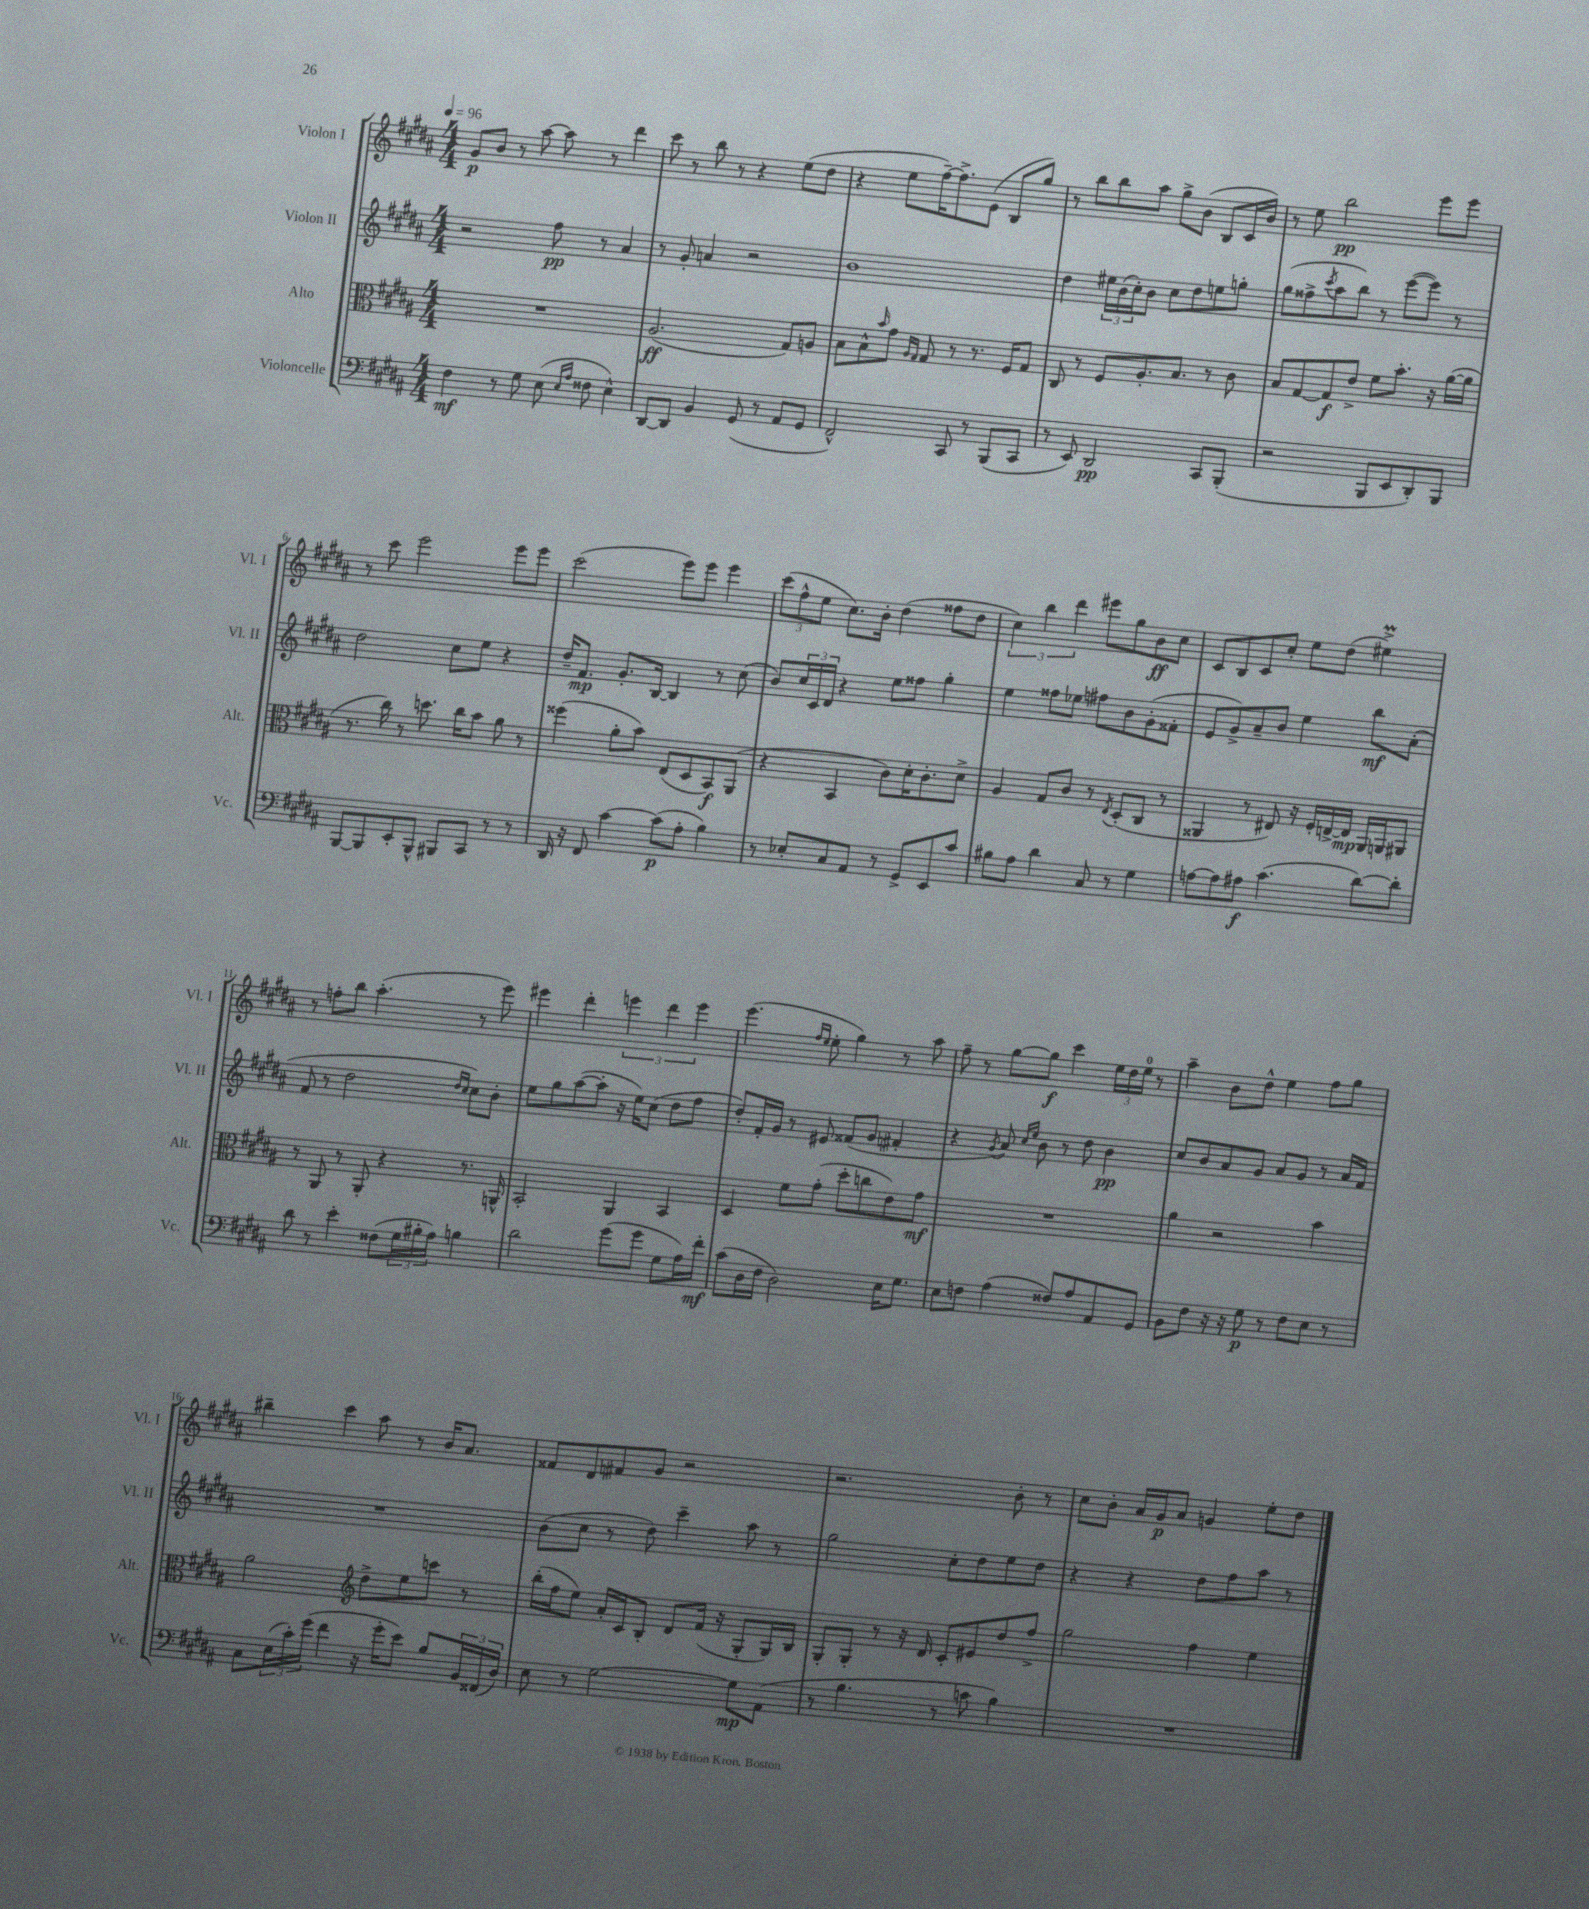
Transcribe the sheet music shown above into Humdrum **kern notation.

**kern	**dynam	**kern	**dynam	**kern	**dynam	**kern	**dynam
*part4	*part4	*part3	*part3	*part2	*part2	*part1	*part1
*staff4	*staff4	*staff3	*staff3	*staff2	*staff2	*staff1	*staff1
*I"Violoncelle	*	*I"Alto	*	*I"Violon II	*	*I"Violon I	*
*I'Vc.	*	*I'Alt.	*	*I'Vl. II	*	*I'Vl. I	*
*clefF4	*	*clefC3	*	*clefG2	*	*clefG2	*
*k[f#c#g#d#a#]	*	*k[f#c#g#d#a#]	*	*k[f#c#g#d#a#]	*	*k[f#c#g#d#a#]	*
*M4/4	*	*M4/4	*	*M4/4	*	*M4/4	*
*MM96	*	*MM96	*	*MM96	*	*MM96	*
=1	=1	=1	=1	=1	=1	=1	=1
4F#\	mf	1r	.	2r	.	8g#/L	p
.	.	.	.	.	.	8b/J	.
8r	.	.	.	.	.	8r	.
8G#\	.	.	.	.	.	[8aa#\	.
(8E\	.	.	.	8ff#\	pp	8aa#\]	.
16qqE/LL	.	.	.	.	.	.	.
16qqA#/JJ	.	.	.	.	.	.	.
8F##X\	.	.	.	8r	.	8r	.
4E^^\)	.	.	.	4a#/	.	4ddd#\	.
=2	=2	=2	=2	=2	=2	=2	=2
[8DD#/L	.	(2.A#/	ff	8r	.	8ccc#\	.
8DD#/J]	.	.	.	8g#'/	.	8r	.
4BB/	.	.	.	4an/	.	8bb\	.
.	.	.	.	.	.	8r	.
(8GG#/	.	.	.	2r	.	4r	.
8r	.	.	.	.	.	.	.
8AA#/L	.	8G#/L)	.	.	.	(8ee\L	.
8GG#/J	.	8An/J	.	.	.	8dd#\J	.
=3	=3	=3	=3	=3	=3	=3	=3
2FF#^^/)	.	8B\L	.	1b	.	4r	.
.	.	8B^^\	.	.	.	.	.
.	.	16qqb/	.	.	.	.	.
.	.	8g#\J	.	.	.	8ee\L	.
.	.	16qqA#/LL	.	.	.	.	.
.	.	16qqG#/JJ	.	.	.	.	.
.	.	8G#/	.	.	.	[16ff#~\K)	.
.	.	.	.	.	.	8.ff#^\]	.
8CC#/	.	8r	.	.	.	.	.
8r	.	8.r	.	.	.	(8e\J	.
(8BBB/L	.	.	.	.	.	8B/L	.
.	.	16F#/KL	.	.	.	.	.
8CC#/J	.	8G#/J	.	.	.	8gg#/J)	.
=4	=4	=4	=4	=4	=4	=4	=4
8r	.	8C#/	.	4dd#\	.	8r	.
8EE/)	.	8r	.	.	.	8bb\L	.
2DD#/	pp	8F#/L	.	24ee#X\LL	.	8bb\	.
.	.	.	.	(24b\	.	.	.
.	.	.	.	24cc#'\J)	.	.	.
.	.	8.A#'/	.	8b\J	.	8aa#\J	.
.	.	.	.	8cc#\L	.	8gg#^\L	.
.	.	8.B/J	.	.	.	.	.
.	.	.	.	8dd#\	.	(8b\J	.
8CC#/L	.	8r	.	8een\	.	8B/L	.
(8BBB'/J	.	8c#\	.	8ggn'\J	.	16c#/L	.
.	.	.	.	.	.	16b/JJ)	.
=5	=5	=5	=5	=5	=5	=5	=5
2r	.	8B/L	.	(8gg#\L	.	8r	.
.	.	[8G#/	.	8ff##X^\	.	8ee\	.
.	.	.	.	8qccc#/	.	.	.
.	.	8G#/]	f	8aa#\	.	2bb\	pp
.	.	8e^/J	.	8bb\J)	.	.	.
8BBB/L	.	8f#\L	.	8r	.	.	.
8EE/	.	8.b'\J	.	([8eee\L	.	.	.
8DD#'/)	.	.	.	8eee\J])	.	8eee\L	.
.	.	16r	.	.	.	.	.
8BBB/J	.	([16a#\LL	.	8r	.	8eee\J	.
.	.	16a#\JJ]	.	.	.	.	.
!!LO:LB:g=z
=6	=6	=6	=6	=6	=6	=6	=6
[8BBB/L	.	8.r	.	2dd#\	.	8r	.
8BBB/]	.	.	.	.	.	8ccc#\	.
.	.	16cc#\)	.	.	.	.	.
8EE'/	.	8r	.	.	.	2eee\	.
8BBB^^/J	.	8.ddn\	.	.	.	.	.
8BBB#X/L	.	.	.	8cc#\L	.	.	.
.	.	16cc#\KL	.	.	.	.	.
8CC#/J	.	8b\J	.	8ee\J	.	.	.
8r	.	8a#\	.	4r	.	8eee\L	.
8r	.	8r	.	.	.	8eee\J	.
=7	=7	=7	=7	=7	=7	=7	=7
16DD#/	.	(4ff##X\	.	16dd#~/KL	.	(2ccc#\	.
16r	.	.	.	8.f#/J	mp	.	.
8FF#/	.	.	.	.	.	.	.
[4c#\	.	8a#'\L	.	8.g#'/L	.	.	.
.	.	8b\J)	.	.	.	.	.
.	.	.	.	[16B/Jk	.	.	.
(8c#\L]	p	(8E/L	.	4B/]	.	8eee\L)	.
8A#'\J	.	8D#/	.	.	.	8eee\J	.
4B\)	.	8BB/)	f	8r	.	4eee\	.
.	.	(8AA#/J	.	(8cc#\	.	.	.
=8	=8	=8	=8	=8	=8	=8	=8
8r	.	4r	.	8b/L)	.	(12ccc#\L	.
.	.	.	.	.	.	12ff#^^\	.
8E-X'/L	.	.	.	24cc#/L	.	.	.
.	.	.	.	24c#/	.	12ee\J	.
.	.	.	.	24d#/JJ	.	.	.
8C#/	.	4BB/	.	4r	.	8.cc#\L)	.
8AA#/J	.	.	.	.	.	.	.
.	.	.	.	.	.	16b'\Jk	.
8r	.	8c#\L)	.	8ee\L	.	(4dd#\	.
8GG#^/L	.	16d#'\K	.	8ff##X\J	.	.	.
.	.	8.c#'\	.	.	.	.	.
8EE/	.	.	.	4gg#'\	.	8ff##X\L	.
8c#/J	.	8d#^\J	.	.	.	8dd#\J	.
=9	=9	=9	=9	=9	=9	=9	=9
8B#X\L	.	4A#/	.	4ee\	.	6cc#\)	.
8A#\J	.	.	.	.	.	.	.
.	.	.	.	.	.	6bb\	.
4d#\	.	8G#/L	.	8ff##X\L	.	.	.
.	.	.	.	.	.	6ddd#\	.
.	.	8c#/J	.	8ee-X\J	.	.	.
8C#/	.	8r	.	8ff#X\L	.	8eee#X\L	.
.	.	8qE/	.	.	.	.	.
8r	.	(8D#'/L	.	8b\	.	8gg#\	.
4G#\	.	8C#/J	.	(8g#'\	.	8b\	ff
.	.	8r	.	8f##X'\J	.	8cc#\J	.
=10	=10	=10	=10	=10	=10	=10	=10
[8An\L	.	4AA##X/	.	8e/L	.	8c#/L	.
8A\]	.	.	.	8g#^/)	.	8B/	.
8A#X\J	f	8r	.	8a#~/	.	8c#/	.
(4.c#\	.	8E#X/)	.	8b/J	.	8cc#'/J	.
.	.	16r	.	4ee\	.	8ee\L	.
.	.	16F#'/LL	.	.	.	.	.
.	.	[16En^/	.	.	.	(8dd#\J	.
.	.	16E/JJ]	mp	.	.	.	.
[8d#\L)	.	16AA##/LL	.	8bb\L	mf	4ee#Xm^\)	.
.	.	16AAn/J	.	.	.	.	.
8d#'\J]	.	8AA#X/J	.	(8a#'\J	.	.	.
!!LO:LB:g=z
=11	=11	=11	=11	=11	=11	=11	=11
8d#\	.	8r	.	8f#/	.	8r	.
8r	.	8AA#/	.	8r	.	8ffn'\L	.
4e'\	.	8r	.	2dd#\	.	8bb\J	.
.	.	8AA#'/	.	.	.	(4.aa#'\	.
(8F##X\L	.	4r	.	.	.	.	.
24G#\L	.	.	.	.	.	.	.
24B#X'\	.	.	.	.	.	.	.
24A#\JJ)	.	.	.	.	.	.	.
.	.	.	.	16qqdd#/LL	.	.	.
.	.	.	.	16qqcc#/JJ	.	.	.
4Bn\	.	8.r	.	8cc#\L)	.	8r	.
.	.	.	.	8b'\J	.	8eee\)	.
.	.	16AAn^^/	.	.	.	.	.
=12	=12	=12	=12	=12	=12	=12	=12
2d#\	.	2BB'/	.	8ee\L	.	4eee#X\	.
.	.	.	.	8gg#\	.	.	.
.	.	.	.	([8aa#\	.	4ddd#'\	.
.	.	.	.	8aa#'\J]	.	.	.
(8g#\L	.	4AA#/	.	16r	.	6eeen\	.
.	.	.	.	16ee\KL)	.	.	.
8g#\J	.	.	.	(8cc#\J	.	.	.
.	.	.	.	.	.	6ddd#\	.
8G#\L	.	4BB/	.	8dd#\L	.	.	.
.	.	.	.	.	.	6eee\	.
16A#\L)	.	.	.	8ff#\J	.	.	.
16f#'\JJ	mf	.	.	.	.	.	.
=13	=13	=13	=13	=13	=13	=13	=13
(8c#\L	.	4D#/	.	8dd#'/L)	.	(4.eee\	.
16D#\L	.	.	.	16f#'/L	.	.	.
16F#\JJ	.	.	.	16g#/JJ	.	.	.
2D#\)	.	8f#\L	.	8r	.	.	.
.	.	.	.	.	.	16qqff#/LL	.
.	.	.	.	.	.	16qqee/JJ	.
.	.	(8g#'\J	.	8e#X/	.	8ee'\	.
.	.	8dd#'\L	.	(8f##X/L	.	4gg#\)	.
.	.	8ccn\	.	8g#/J	.	.	.
16E\KL	.	8e\)	.	4f#X'/	.	8r	.
8.G#\J	.	.	.	.	.	.	.
.	.	8g#\J	mf	.	.	8aa#\	.
=14	=14	=14	=14	=14	=14	=14	=14
8E\L	.	1r	.	4r	.	8ff#~\	.
8Fn\J	.	.	.	.	.	8r	.
.	.	.	.	8qg#/	.	.	.
(4A#\	.	.	.	8a#/)	.	[8gg#\L	.
.	.	.	.	16qqcc#/LL	.	.	.
.	.	.	.	16qqee/JJ	.	.	.
.	.	.	.	8b\	.	8gg#\J]	f
8F##X/L)	.	.	.	8r	.	4ccc#\	.
8A#/	.	.	.	8dd#\	.	.	.
8AA#/	.	.	.	4b\	pp	24ee\LL	.
.	.	.	.	.	.	24dd#\	.
.	.	.	.	.	.	24ee\JJ	.
8GG#/J	.	.	.	.	.	8r	.
=15	=15	=15	=15	=15	=15	=15	=15
8BB\L	.	4a#\	.	8cc#/L	.	4aa#~\	.
8F#\J	.	.	.	8b/	.	.	.
16r	.	2r	.	8a#/	.	8b\L	.
16r	.	.	.	.	.	.	.
8G#\	p	.	.	8g#/J	.	8dd#^^\J	.
8r	.	.	.	8a#/L	.	4ee\	.
8F#\L	.	.	.	8g#/J	.	.	.
8E\J	.	4b\	.	8r	.	8ff#\L	.
8r	.	.	.	16a#/LL	.	8gg#\J	.
.	.	.	.	16f#/JJ	.	.	.
!!LO:LB:g=z
=16	=16	=16	=16	=16	=16	=16	=16
8C#\L	.	2a#\	.	1r	.	4bb#X~\	.
(24E\L	.	.	.	.	.	.	.
24c#'\)	.	.	.	.	.	.	.
(24g#\JJ	.	.	.	.	.	.	.
4f#\	.	.	.	.	.	4ccc#\	.
*	*	*clefG2	*	*	*	*	*
16r	.	8dd#^\L	.	.	.	8aa#\	.
16g#'\KL	.	.	.	.	.	.	.
8e\J)	.	8ee\	.	.	.	8r	.
8B/L	.	8cccn\J	.	.	.	16b/KL	.
.	.	.	.	.	.	8.a#/J	.
24BB/L	.	8r	.	.	.	.	.
(24FF##X/	.	.	.	.	.	.	.
24D#/JJ)	.	.	.	.	.	.	.
=17	=17	=17	=17	=17	=17	=17	=17
8E\	.	(16bb'\LL	.	(8b\L	.	8f##X/L	.
.	.	16ff#\J	.	.	.	.	.
8r	.	8ee\J)	.	8cc#\J	.	8d#/	.
[2G#\	.	16a#'/LL	.	8r	.	8f#X/	.
.	.	16c#/J	.	.	.	.	.
.	.	8B'/J	.	8dd#\)	.	8g#/J	.
.	.	8d#/L	.	4ccc#~\	.	2r	.
.	.	(16f#/Jk	.	.	.	.	.
.	.	16r	.	.	.	.	.
8G#\L]	mp	8G#'/L	.	8aa#\	.	.	.
(8AA#\J	.	16G#/L)	.	8r	.	.	.
.	.	16B/JJ	.	.	.	.	.
=18	=18	=18	=18	=18	=18	=18	=18
8r	.	8G#'/L	.	2gg#\	.	2.r	.
4.B\	.	8G#'/J	.	.	.	.	.
.	.	8r	.	.	.	.	.
.	.	16r	.	.	.	.	.
.	.	16d#/	.	.	.	.	.
8r	.	8c#'/L	.	8cc#'\L	.	.	.
8cn\	.	8e#X/	.	8dd#\	.	.	.
4B\)	.	8dd#/	.	8ee\	.	8b'\	.
.	.	8ff#^/J	.	8dd#\J	.	8r	.
=19	=19	=19	=19	=19	=19	=19	=19
1r	.	2gg#\	.	4r	.	8cc#\L	.
.	.	.	.	.	.	8b'\J	.
.	.	.	.	4r	.	16a#/LL	.
.	.	.	.	.	.	16g#/J	p
.	.	.	.	.	.	8a#/J	.
.	.	4ff#\	.	8dd#\L	.	4gn/	.
.	.	.	.	8ff#\	.	.	.
.	.	4ee\	.	8aa#\J	.	8ee'\L	.
.	.	.	.	8r	.	8dd#\J	.
==	==	==	==	==	==	==	==
*-	*-	*-	*-	*-	*-	*-	*-
